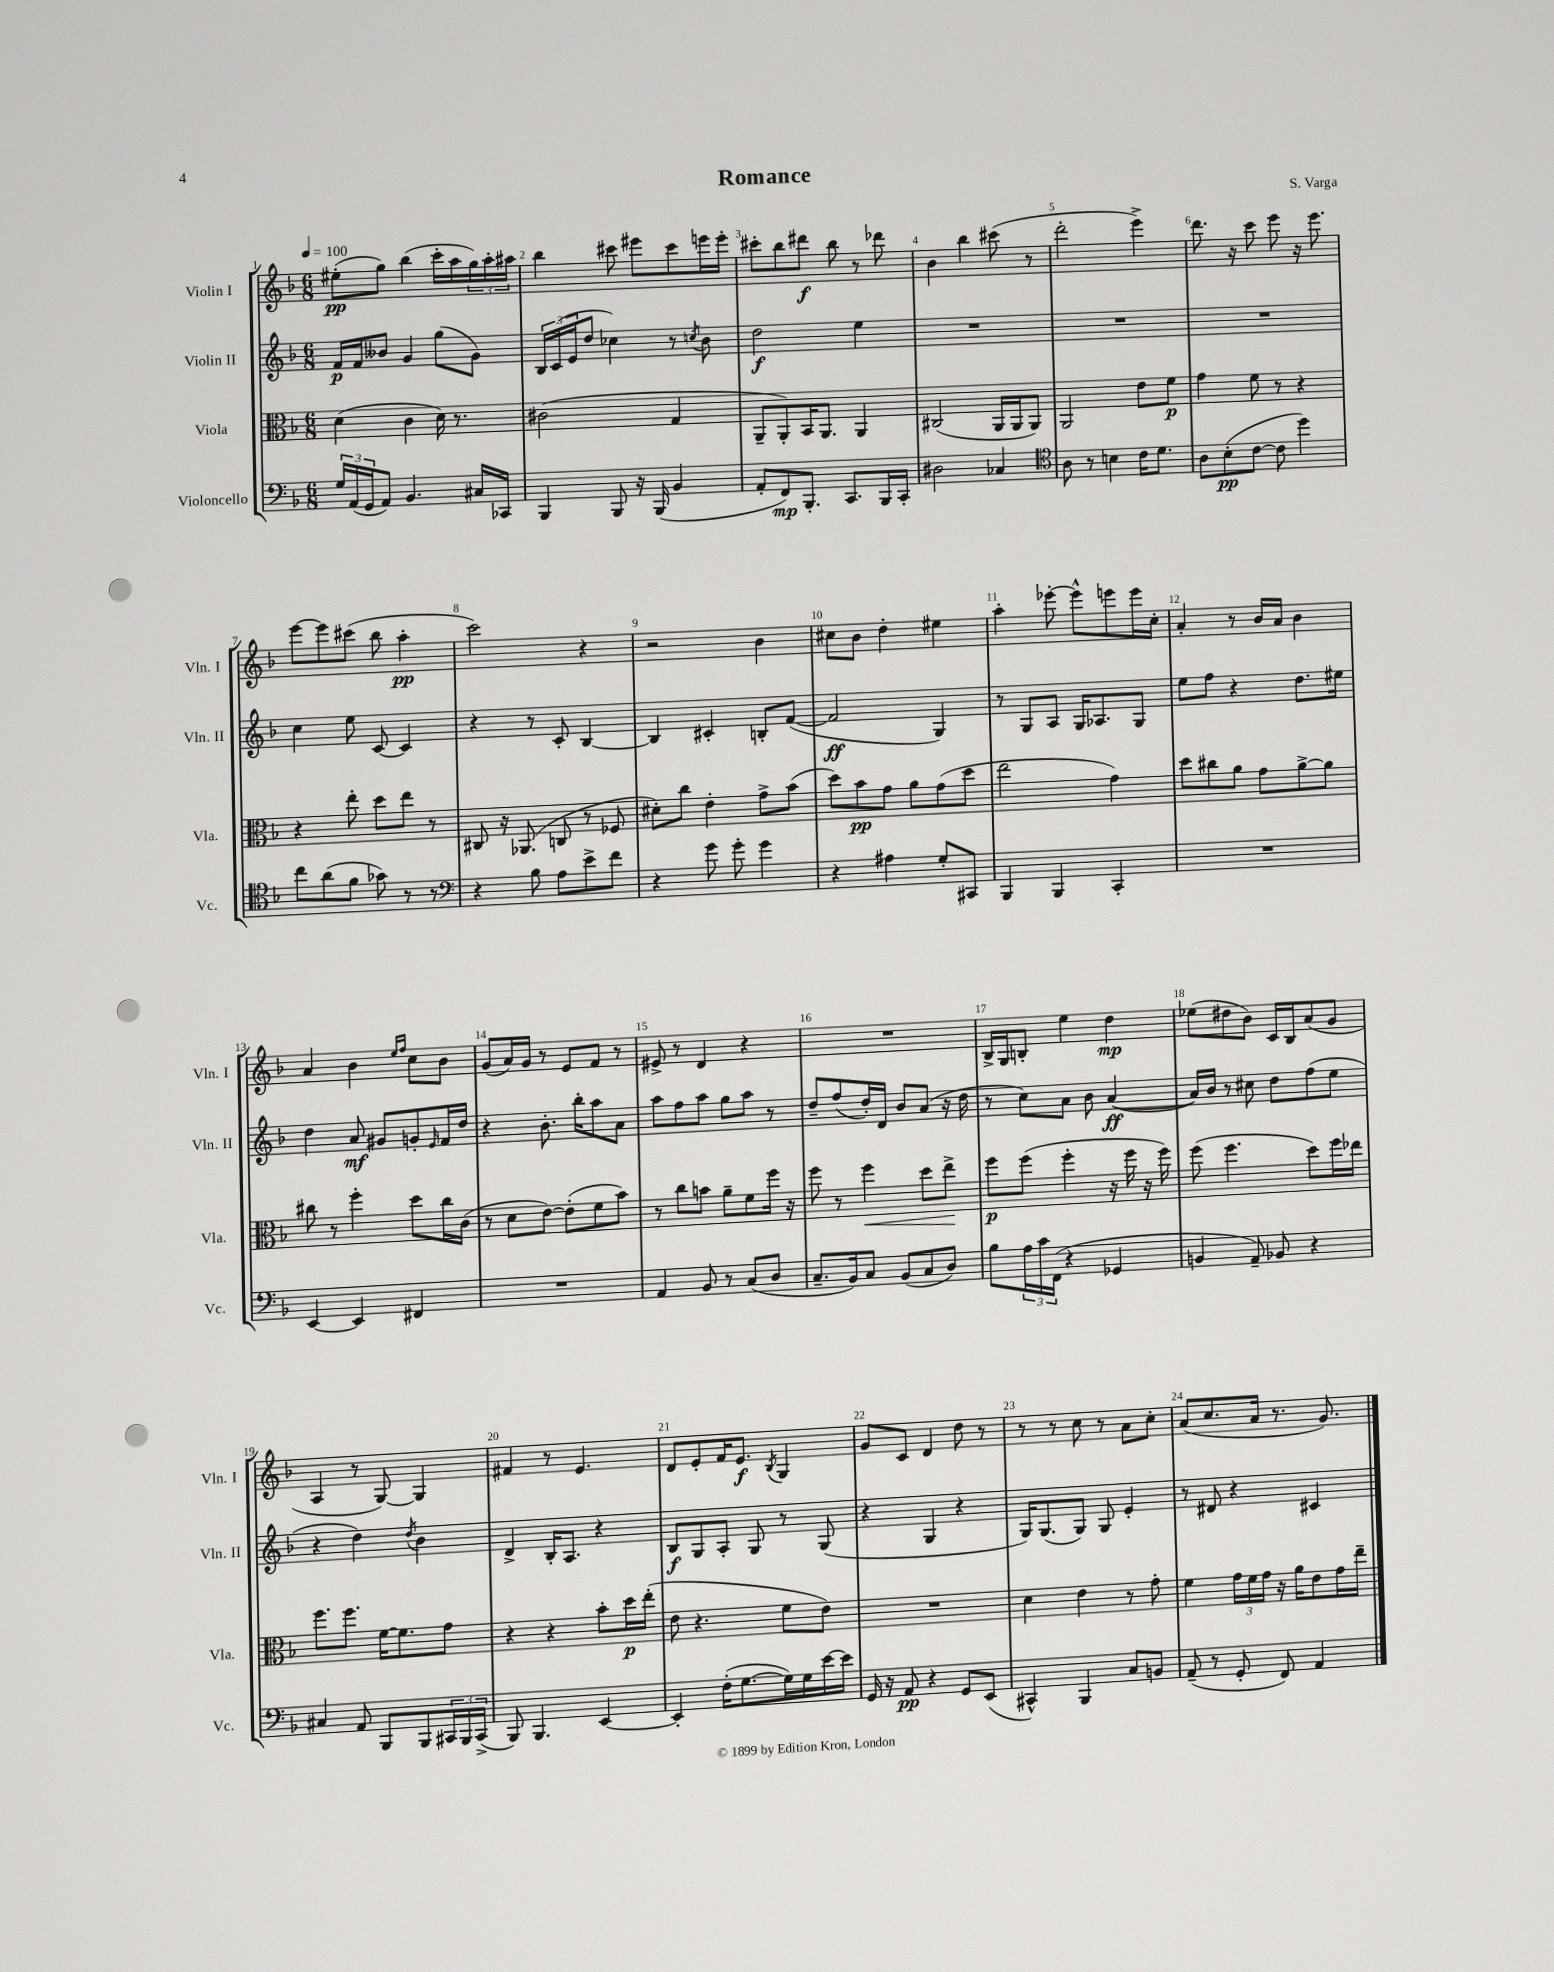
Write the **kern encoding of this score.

**kern	**dynam	**kern	**dynam	**kern	**dynam	**kern	**dynam
*part4	*part4	*part3	*part3	*part2	*part2	*part1	*part1
*staff4	*staff4	*staff3	*staff3	*staff2	*staff2	*staff1	*staff1
*I"Violoncello	*	*I"Viola	*	*I"Violin II	*	*I"Violin I	*
*I'Vc.	*	*I'Vla.	*	*I'Vln. II	*	*I'Vln. I	*
*clefF4	*	*clefC3	*	*clefG2	*	*clefG2	*
*k[b-]	*	*k[b-]	*	*k[b-]	*	*k[b-]	*
*M6/8	*	*M6/8	*	*M6/8	*	*M6/8	*
*MM100	*	*MM100	*	*MM100	*	*MM100	*
=1	=1	=1	=1	=1	=1	=1	=1
24G/LL	.	(4d\	.	16f/LL	p	(8ee#X'\L	pp
(24AA/	.	.	.	.	.	.	.
.	.	.	.	16f/J	.	.	.
24GG/J	.	.	.	.	.	.	.
8AA/J)	.	.	.	8b--X/J	.	8gg\J)	.
4.BB-/	.	4c\	.	4g/	.	(4bb-\	.
.	.	16d\)	.	(8gg\L	.	16ccc'\LL	.
.	.	8.r	.	.	.	16aa\	.
16C#X/LL	.	.	.	8g\J)	.	24gg\)	.
.	.	.	.	.	.	24aa'\	.
16CC-X/JJ	.	.	.	.	.	.	.
.	.	.	.	.	.	24aa#X\JJ	.
=2	=2	=2	=2	=2	=2	=2	=2
4BBB-/	.	(2c#X\	.	24B-/LL	.	4bb-\	.
.	.	.	.	(24c/	.	.	.
.	.	.	.	24e/J	.	.	.
.	.	.	.	8dd/J	.	.	.
8BBB-/	.	.	.	4cc-X\)	.	8ccc#X\	.
16r	.	.	.	.	.	8eee#X\L	.
(16BBB-/	.	.	.	.	.	.	.
4BB-/	.	4G/	.	8r	.	8ccc#\	.
.	.	.	.	8qccn/	.	.	.
.	.	.	.	8b-\	.	16eeen\L	.
.	.	.	.	.	.	16eee'\JJ	.
=3	=3	=3	=3	=3	=3	=3	=3
8AA'/L	.	8AA~/L	.	2dd\	f	8ccc#X'\L	.
8FF/)	mp	8AA'/)	.	.	.	8bb-\	.
8.BBB-'/J	.	16BB-/K	.	.	.	8ddd#X\J	f
.	.	8.AA/J	.	.	.	.	.
.	.	.	.	.	.	8bb-\	.
8.CC/L	.	.	.	.	.	.	.
.	.	4AA/	.	4ee\	.	8r	.
16BBB-/L	.	.	.	.	.	8ddd-X\	.
16CC'/JJ	.	.	.	.	.	.	.
=4	=4	=4	=4	=4	=4	=4	=4
2D#X\	.	(2C#X/	.	2.r	.	4b-\	.
.	.	.	.	.	.	4bb-\	.
4C-X/	.	16AA/LL	.	.	.	(8ccc#X\	.
.	.	16AA/J	.	.	.	.	.
.	.	8AA/J)	.	.	.	8r	.
=5	=5	=5	=5	=5	=5	=5	=5
*clefC4	*	*	*	*	*	*	*
8A\	.	2AA/	.	2.r	.	2ddd'\	.
8r	.	.	.	.	.	.	.
4Bn\	.	.	.	.	.	.	.
16c\KL	.	8e\L	.	.	.	4eee^\)	.
8.d\J	.	.	.	.	.	.	.
.	.	8f\J	p	.	.	.	.
=6	=6	=6	=6	=6	=6	=6	=6
8A\L	.	4g\	.	2.r	.	8.ddd\	.
(8B-'\	pp	.	.	.	.	.	.
.	.	.	.	.	.	16r	.
[8c\J	.	8f\	.	.	.	8ccc\	.
8c\]	.	8r	.	.	.	8eee\	.
4dd\)	.	4r	.	.	.	16r	.
.	.	.	.	.	.	8.eee\	.
!!LO:LB:g=z
=7	=7	=7	=7	=7	=7	=7	=7
8cc\L	.	4r	.	4cc\	.	[8eee\L	.
(8a\	.	.	.	.	.	8eee\]	.
8f\J	.	8ee'\	.	8ee\	.	(8ccc#X\J	.
8g-X\)	.	8dd\L	.	[8c/	.	8bb-\	.
8r	.	8ee\J	.	4c/]	.	4aa'\	pp
8r	.	8r	.	.	.	.	.
=8	=8	=8	=8	=8	=8	=8	=8
*clefF4	*	*	*	*	*	*	*
4r	.	8C#X/	.	4r	.	2ccc\)	.
.	.	16r	.	.	.	.	.
.	.	(8.AA-X/	.	.	.	.	.
8B-\	.	.	.	8r	.	.	.
8A\L	.	8Cn/	.	8c'/	.	.	.
8e^\	.	8r	.	[4B-/	.	4r	.
8f\J	.	8F-X/	.	.	.	.	.
=9	=9	=9	=9	=9	=9	=9	=9
4r	.	8d#X'\L)	.	4B-/]	.	2r	.
.	.	8cc\J	.	.	.	.	.
8g\	.	4e'\	.	4c#X'/	.	.	.
8g'\	.	.	.	.	.	.	.
4g\	.	8g^\L	.	8Bn'/L	.	4b-\	.
.	.	(8b-\J	.	([8f/J	.	.	.
=10	=10	=10	=10	=10	=10	=10	=10
4r	.	8dd\L)	.	2f/]	ff	8cc#X\L	.
.	.	8b-\	pp	.	.	8b-\J	.
4A#X\	.	8g\J	.	.	.	4dd'\	.
.	.	8a\L	.	.	.	.	.
8G'/L	.	(8g\	.	4G/)	.	4ee#X\	.
8CC#X/J	.	8dd\J	.	.	.	.	.
=11	=11	=11	=11	=11	=11	=11	=11
4BBB-/	.	2ee\	.	8r	.	4aa'\	.
.	.	.	.	8G/L	.	.	.
4BBB-/	.	.	.	8A/J	.	[8eee-X'\	.
.	.	.	.	16G/KL	.	8eee-^^\L]	.
.	.	.	.	8.A-X/	.	.	.
4CC'/	.	4g\)	.	.	.	8eeen\	.
.	.	.	.	8G/J	.	16eee\L	.
.	.	.	.	.	.	16cc'\JJ	.
=12	=12	=12	=12	=12	=12	=12	=12
2.r	.	8dd\L	.	8ee\L	.	4a'/	.
.	.	8cc#X\	.	8ff\J	.	.	.
.	.	8a\J	.	4r	.	8r	.
.	.	8g\L	.	.	.	16b-/LL	.
.	.	.	.	.	.	16a/JJ	.
.	.	[8a^\	.	8.dd\L	.	4b-\	.
.	.	8a\J]	.	.	.	.	.
.	.	.	.	16ee#X\Jk	.	.	.
!!LO:LB:g=z
=13	=13	=13	=13	=13	=13	=13	=13
[4EE/	.	8cc#X\	.	4dd\	.	4a/	.
.	.	8r	.	.	.	.	.
4EE/]	.	4ff'\	.	8a/	mf	4b-\	.
.	.	.	.	8g#X/L	.	.	.
.	.	.	.	.	.	16qqee/LL	.
.	.	.	.	.	.	16qqff/JJ	.
4FF#X/	.	8dd\L	.	8gn'/	.	8cc\L	.
.	.	.	.	16qqe/	.	.	.
.	.	16cc#\L	.	16f/L	.	8b-\J	.
.	.	(16c\JJ	.	16dd/JJ	.	.	.
=14	=14	=14	=14	=14	=14	=14	=14
2.r	.	8r	.	4r	.	(8g/L	.
.	.	8d\L	.	.	.	16a/L)	.
.	.	.	.	.	.	16g/JJ	.
.	.	[8e\J)	.	8.b-'\	.	8r	.
.	.	(8e'\L]	.	.	.	8e/L	.
.	.	.	.	16bb-'\KL	.	.	.
.	.	8f\	.	8aa\	.	8f/J	.
.	.	8b-\J)	.	8a\J	.	8r	.
=15	=15	=15	=15	=15	=15	=15	=15
4AA/	.	8r	.	8aa\L	.	8e#X^/	.
.	.	8cc\L	.	8ff\	.	8r	.
8BB-/	.	8bn\J	.	8aa\J	.	4d/	.
8r	.	8a~\L	.	8gg\L	.	.	.
(8C/L	.	8f\	.	8aa\J	.	4r	.
8D/J	.	16ff\Jk	.	8r	.	.	.
.	.	16r	.	.	.	.	.
=16	=16	=16	=16	=16	=16	=16	=16
8.C~/L	.	8ff\	.	8dd~/L	.	2.r	.
.	.	8r	.	(8ff/	.	.	.
16BB-/k)	.	.	.	.	.	.	.
!	!	!	!LO:HP:b	!	!	!	!
8C/J	.	4ff\	<	16dd'/L)	.	.	.
.	.	.	.	16d/JJ	.	.	.
(8BB-/L	.	.	.	8b-/L	.	.	.
8C/	.	8dd\L	.	(8a/J	.	.	.
8D/J)	.	8ee^\J	.	16r	.	.	.
.	.	.	.	16dd\	.	.	.
.	.	.	[	.	.	.	.
=17	=17	=17	=17	=17	=17	=17	=17
8B-\L	.	8ff\L	p	8r	.	16B-^/LL	.
.	.	.	.	.	.	16G/J	.
24A\L	.	(8ff\J	.	8cc\L)	.	8Bn'/J	.
24c\	.	.	.	.	.	.	.
(24FF\JJ	.	.	.	.	.	.	.
4r	.	4ff'\	.	8a\J	.	4ee\	.
.	.	.	.	8b-\	.	.	.
4GG-X/	.	16r	.	([4a/	ff	4dd\	mp
.	.	16ff\	.	.	.	.	.
.	.	16r	.	.	.	.	.
.	.	16ff\)	.	.	.	.	.
=18	=18	=18	=18	=18	=18	=18	=18
4BBn/	.	(8ff\	.	16a/LL])	.	(8ee-X\L	.
.	.	.	.	16b-/JJ	.	.	.
.	.	4.ff\	.	8r	.	8dd#X\	.
8AA~/)	.	.	.	8cc#X\	.	8b-\J)	.
8BB-X/	.	.	.	8dd\L	.	16c/LL	.
.	.	.	.	.	.	16B-/J	.
4r	.	8dd\L)	.	(8ff\	.	(8a/	.
.	.	16ff\L	.	8ee\J	.	8g/J	.
.	.	16ee-X\JJ	.	.	.	.	.
!!LO:LB:g=z
=19	=19	=19	=19	=19	=19	=19	=19
4C#X/	.	8.ff\L	.	4r	.	4A/	.
.	.	8.ff\J	.	.	.	.	.
8AA/	.	.	.	4dd\)	.	8r	.
8BBB-/L	.	[16f\KL	.	.	.	[8G/)	.
.	.	8.f\]	.	.	.	.	.
.	.	.	.	8qdd/	.	.	.
8BBB-/	.	.	.	4b-\	.	4G/]	.
24CC#X/L	.	8g\J	.	.	.	.	.
24BBB-/	.	.	.	.	.	.	.
(24CC#^/JJ	.	.	.	.	.	.	.
=20	=20	=20	=20	=20	=20	=20	=20
8BBB-/)	.	4r	.	4d^/	.	4f#X/	.
4.BBB-/	.	.	.	.	.	.	.
.	.	4r	.	16B-'/KL	.	8r	.
.	.	.	.	8.A/J	.	.	.
.	.	.	.	.	.	4.e/	.
[4EE/	.	8b-'\L	.	4r	.	.	.
.	.	16dd\L	p	.	.	.	.
.	.	(16ee'\JJ	.	.	.	.	.
=21	=21	=21	=21	=21	=21	=21	=21
4EE'/]	.	8e\	.	8B-/L	f	8d/L	.
.	.	4.r	.	8G/	.	8e'/	.
(16F'\KL	.	.	.	8A'/J	.	16f/K	.
[8.G\	.	.	.	.	.	8.e/J	f
.	.	.	.	8G/	.	.	.
.	.	.	.	.	.	8qB-/	.
16G\L])	.	8f\L	.	8r	.	4G/	.
16G\	.	.	.	.	.	.	.
[16e\	.	8e\J)	.	(8G/	.	.	.
16e\JJ]	.	.	.	.	.	.	.
=22	=22	=22	=22	=22	=22	=22	=22
16GG/	.	2.r	.	4r	.	8g/L	.
16r	.	.	.	.	.	.	.
8AA/	pp	.	.	.	.	8c/J	.
4r	.	.	.	4G/	.	4d/	.
8GG/L	.	.	.	4r	.	8dd\	.
(8EE/J	.	.	.	.	.	8r	.
=23	=23	=23	=23	=23	=23	=23	=23
4CC#X^^/)	.	4d\	.	16G/KL)	.	8r	.
.	.	.	.	(8.G/	.	.	.
.	.	.	.	.	.	8r	.
4BBB-/	.	4e\	.	8G/J)	.	8cc\	.
.	.	.	.	8G/	.	8r	.
8C/L	.	8r	.	4e'/	.	8a\L	.
8BBn/J	.	8g'\	.	.	.	8cc'\J	.
=24	=24	=24	=24	=24	=24	=24	=24
(8AA~/	.	4f\	.	8r	.	(8a/L	.
8r	.	.	.	8d#X/	.	8.cc/	.
8GG'/	.	24g\LL	.	4r	.	.	.
.	.	24f\	.	.	.	.	.
.	.	.	.	.	.	16a/Jk	.
.	.	24g\JJ	.	.	.	.	.
8FF/)	.	16r	.	.	.	8.r	.
.	.	16a\KL	.	.	.	.	.
4AA/	.	8e\	.	4c#X/	.	.	.
.	.	.	.	.	.	8.g/)	.
.	.	16g\L	.	.	.	.	.
.	.	16ee~\JJ	.	.	.	.	.
==	==	==	==	==	==	==	==
*-	*-	*-	*-	*-	*-	*-	*-
